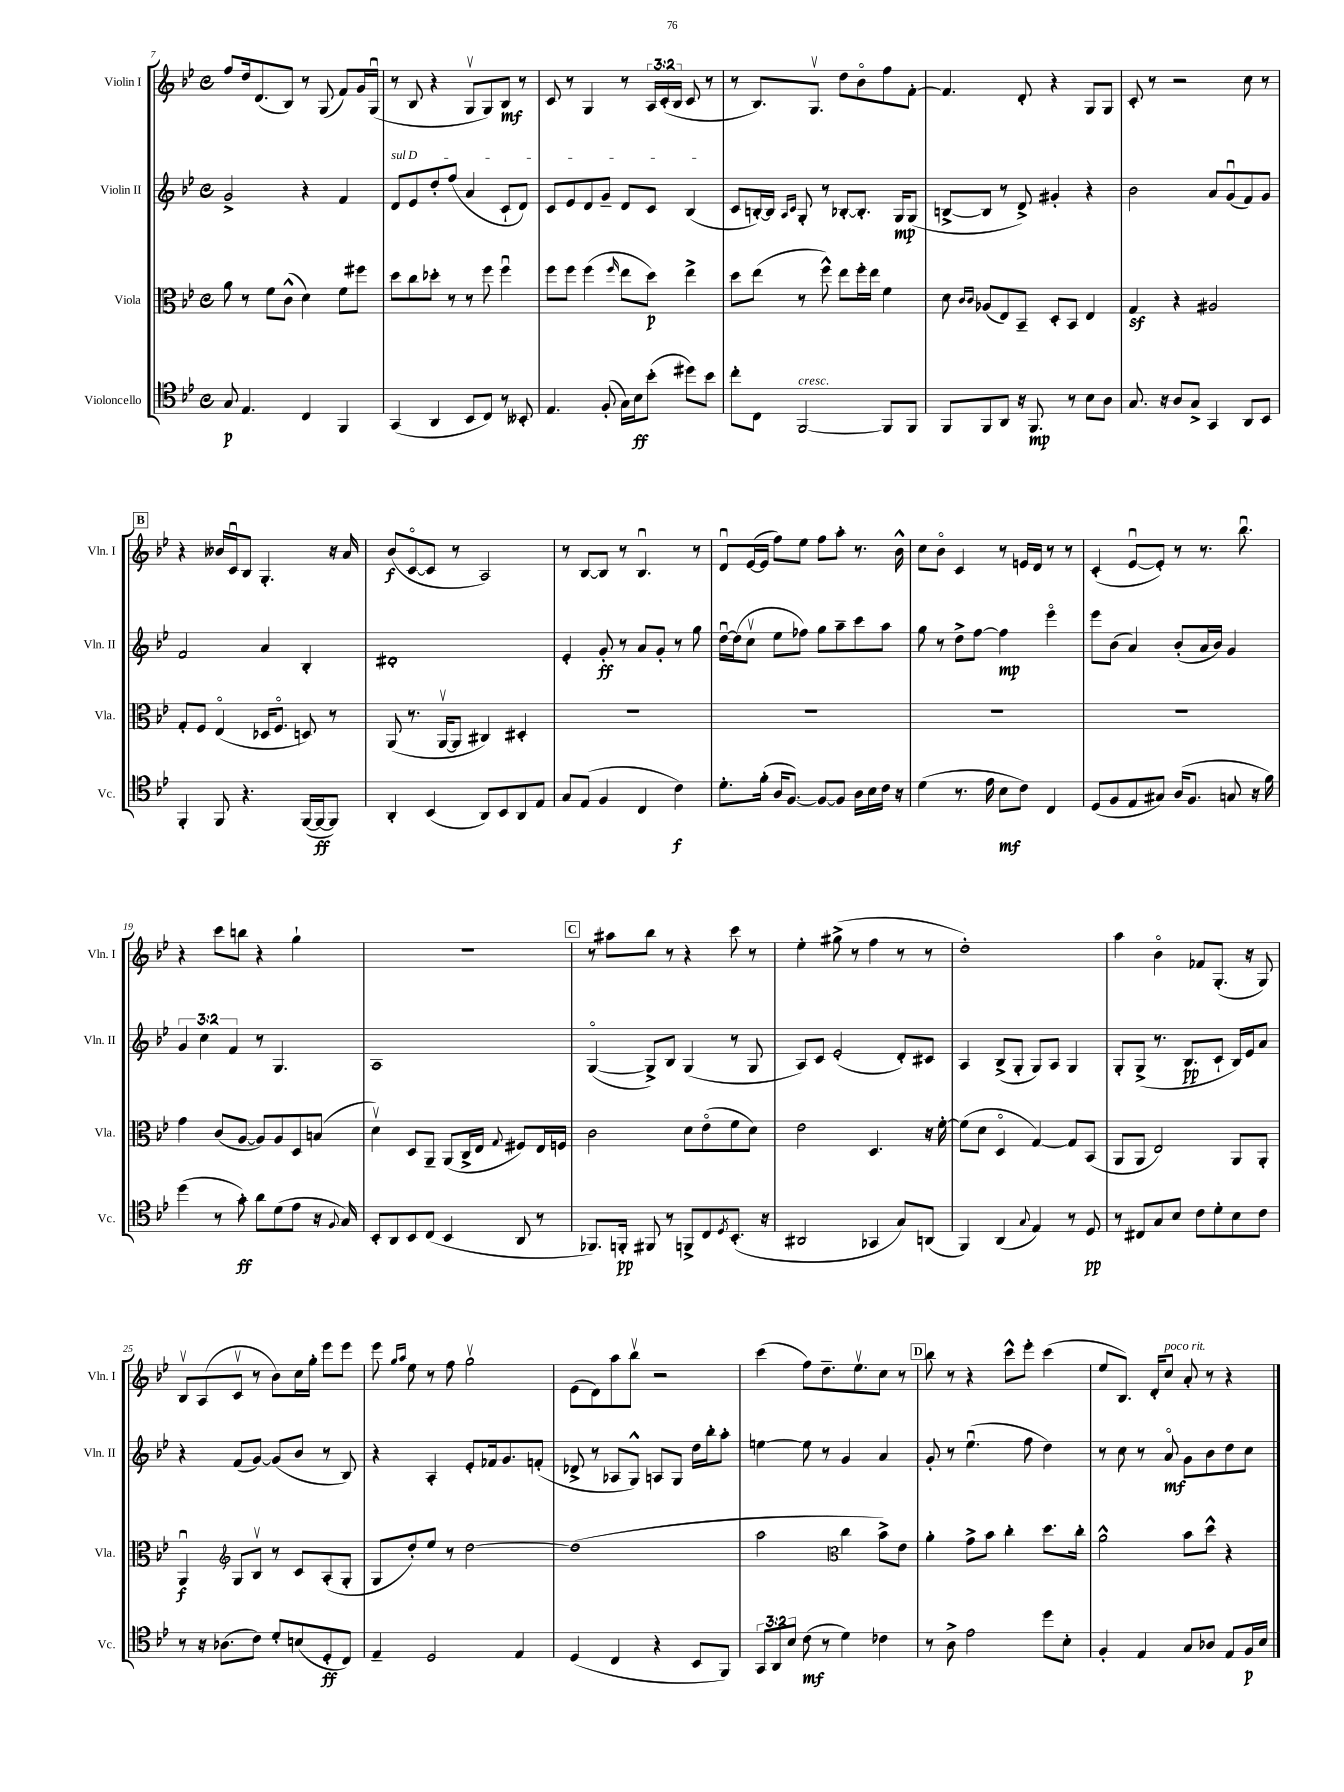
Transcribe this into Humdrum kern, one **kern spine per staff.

**kern	**kern	**kern	**kern
*staff4	*staff3	*staff2	*staff1
*clefC4	*clefC3	*clefG2	*clefG2
*k[b-e-]	*k[b-e-]	*k[b-e-]	*k[b-e-]
*M4/4	*M4/4	*M4/4	*M4/4
*met(c)	*met(c)	*met(c)	*met(c)
8G/	8a\	2g^/	8ff/L
4.E-/	8r	.	16dd/k
.	.	.	(8.d/
.	8f\L	.	.
.	(8c^^\J	.	8B-/J)
4C/	4d\)	4r	8r
.	.	.	(8G/
4FF/	8f\L	4f/	8f/L)
.	8ff#\J	.	16g/L
.	.	.	(16Gu/JJ
=	=	=	=
(4GG/	8dd\L	8d/L	8r
.	8cc\	8e-/	8B-/
4AA/	8dd-'\J	8dd'/	4r
.	8r	(8ff/J	.
8BB-/L	8r	4a/	8Gv/L
8C/J)	8ff\	.	8G/)
8r	4ffu\	8c`/L	8B-/J
8BB--'/	.	8d/J)	8r
=	=	=	=
4.E-/	8ff\L	8c/L	8c/
.	8ff\J	8e-/	8r
.	(4ff\	8d/	4G/
(8F'/	.	8g~/J	.
.	16qqff/	.	.
16G\LL)	8ee-\L	8d/L	8r
16B-\J	.	.	.
(8b-'\J	8dd\J)	8c/J	24A/LL
.	.	.	(24c'/
.	.	.	24B-/JJ
8dd#\L)	4ee-^\	(4B-/	8c/
8b-\J	.	.	8r
=	=	=	=
8cc'\L	8dd\L	8c/L	8r
8C\J	(8ee-\J	[16B'/L)	8.B-/L)
.	.	16B/]JJ	.
.	.	16qqA/LL	.
.	.	16qqc/JJ	.
[2FF/	8r	8G'/	.
.	.	.	8.Gv/J
.	8ff^^\)	8r	.
.	8ee-\L	[8B-'/L	8dd\L
.	16ff'\L	8.B-'/]J	8b-o\
.	16ee-\JJ	.	.
8FF/]L	4f\	.	8ff\
.	.	16G/LK	.
8FF/J	.	(8G/J	[8f'\J
=	=	=	=
8FF/L	8d\	[8B^/L	4.f/]
.	16qqc/LL	.	.
.	16qqc/JJ	.	.
8FF/	(8A-/L	8B/]J	.
8AA/J	8E-/)	8r	.
16r	8BB-~/J	8d^/)	8d'/
8.FF/	.	.	.
.	8D'/L	4g#'/	4r
8r	8BB-/J	.	.
8B-\L	4E-/	4r	8G/L
8A\J	.	.	8G/J
=	=	=	=
8.G/	4G/	2b-\	8c'/
.	.	.	8r
16r	.	.	.
8A/L	4r	.	2r
8G^/J	.	.	.
4GG/	2A#/	8a/L	.
.	.	(8gu/	.
8AA/L	.	8f/)	8cc\
8BB-/J	.	8g/J	8r
=	=	=	=
4FF'/	8G'/L	2f/	4r
.	8F/J	.	.
8FF/	(4E-o/	.	16b--/LL
.	.	.	16cu/J
4.r	.	.	8B-/J
.	16D-/LK	4a/	4.G'/
.	8.Fo/J	.	.
([16FF/LL	8D/)	4B-'/	.
16FF/_J	.	.	.
8FF/]J)	8r	.	16r
.	.	.	16a/
=	=	=	=
4AA'/	(8AA/	1d#'	(8b-/L
.	8.r	.	[8co/
(4BB-/	.	.	8c/]J
.	[16AAv/LK	.	.
.	8AA/]J	.	8r
8AA/L)	4C#/)	.	2A/)
8BB-/	.	.	.
8AA/	4D#'/	.	.
8E-/J	.	.	.
=	=	=	=
8G/L	1r	4e-'/	8r
(8E-/J	.	.	[8B-/L
4F/	.	8g'/	8B-/]J
.	.	8r	8r
4C/	.	8a/L	4.B-u/
.	.	8g'/J	.
4c\)	.	8r	.
.	.	8gg\	8r
=	=	=	=
8.d'\L	1r	[16ddu\LL	8du/L
.	.	(16dd\]J	.
.	.	8ccv\J	([16e-/L
(16f'\Jk	.	.	16e-/]JJ
16A/LK	.	8ee-\L	8ff\L)
[8.F/J)	.	.	.
.	.	8ff-\J)	8ee-\J
8F/_L	.	8gg\L	8ff\L
8F/]J	.	8aa~\	8aa'\J
16A\LL	.	8ccc\	8.r
16B-\	.	.	.
16c\JJ	.	8aa\J	.
16r	.	.	16b-^^\
=	=	=	=
(4d\	1r	8gg\	8cc\L
.	.	8r	8b-o\J
8.r	.	8dd^\L	4c/
.	.	[8ff\J	.
16e-\	.	.	.
8B-\L	.	4ff\]	8r
8c\J)	.	.	16e/LL
.	.	.	16d/JJ
4C/	.	4eee-o\	8r
.	.	.	8r
=	=	=	=
(8D/L	1r	8eee-\L	(4c'/
8F/	.	(8b-\J	.
8E-/	.	4a/)	[8e-u/L
8G#/J)	.	.	8e-'/]J)
(16A/LK	.	(8b-'/L	8r
8.F/J	.	.	.
.	.	16a/L	8.r
.	.	16b-/JJ)	.
8G/	.	4g/	.
.	.	.	8.bb-u\
16r	.	.	.
16f\)	.	.	.
=	=	=	=
(4dd\	4g\	6g/	4r
.	.	6cc\	.
8r	(8c/L	.	8ccc\L
.	.	6f/	.
8g'\)	[8A/J	.	8bb\J
8a\L	8A/]L)	8r	4r
(8d\	8A/	4.G/	.
8e-\J	8D/	.	4gg`\
16r	(8B/J	.	.
8qqF/	.	.	.
16G/)	.	.	.
=	=	=	=
8BB-'/L	4dv\)	1A	1r
8AA/	.	.	.
8BB-/	8D/L	.	.
(8C/J	8AA~/J	.	.
4BB-/	(8AA/L	.	.
.	16C^/L	.	.
.	16E-/JJ	.	.
.	8qqG/	.	.
8AA/	8F#/L)	.	.
8r	16E-/L	.	.
.	16F/JJ	.	.
=	=	=	=
8.FF-/L)	2c\	([4Go/	8r
.	.	.	8aa#\L
16FF'/Jk	.	.	.
8FF#/	.	8G^/]L)	8bb-\J
8r	.	8B-/J	8r
8FF^/L	8d\L	(4G/	4r
8C/	(8e-o\	.	.
8qD/	.	.	.
(8.BB-'/J	8f\	8r	8ccc\
.	8d\J)	8G/	8r
16r	.	.	.
=	=	=	=
2AA#/	2e-\	8A/L)	4ee-'\
.	.	8c/J	.
.	.	(2e-'/	(8gg#^\
.	.	.	8r
4GG-/	4.D/	.	4ff\
8G/L)	.	8d'/L)	8r
(8AA/J	16r	8c#/J	8r
.	[16f'\	.	.
=	=	=	=
4FF/)	(8f\]L	4A/	1dd')
.	8d\J	.	.
(4AA/	4Do/	(8B-^/L	.
.	.	8G'/J	.
8qqG/	.	.	.
4E-/)	[4G/)	8G/L)	.
.	.	8A/J	.
8r	8G/]L	4G/	.
8D/	(8BB-/J	.	.
=	=	=	=
8r	8AA/L	8G'/L	4aa\
8C#/L	8AA/J	(8G^/J	.
8G/	2E-/)	8.r	4b-o\
8B-/J	.	.	.
.	.	8.B-/L	.
8c\L	.	.	8f-/L
8d'\	.	8c`/J	(8.G'/J
8B-\	8AA/L	16B-/LL)	.
.	.	16e-/J	16r
8c\J	8AA'/J	8a/J	8G/)
=	=	=	=
8r	4AAu/	4r	8B-v/L
16r	.	.	(8A/
(8.A-\L	.	.	.
*	*clefG2	*	*
.	8G/L	(8f/L	8cv/J
8c\J)	8B-v/J	[8g/J)	8r
8d'/L	8r	(8g/]L	8b-\L)
(8B/	8c/L	8b-/J	16cc\L
.	.	.	16gg'\JJ
8D'/	(8A'/	8r	8eee-\L
8C/J)	8G'/J	8B-/)	8eee-\J
=	=	=	=
4E-~/	8G/L	4r	8eee-\
.	.	.	16qqgg/LL
.	.	.	16qqaa/JJ
.	8dd'/)	.	8ee-\
2D/	8ee-/J	4A'/	8r
.	8r	.	8ff\
.	[2dd\	8e-'/L	2ggv\
.	.	16f-/k	.
.	.	8.g/	.
4E-/	.	.	.
.	.	(8f'/J	.
=	=	=	=
(4D/	(1dd]	8d-^/	(8e-\L
.	.	8r	8d\)
4C/	.	8A-/L	8aa\
.	.	8G^^/J)	8bb-v\J
4r	.	8A/L	2r
.	.	8G/J	.
8BB-/L	.	16dd\LL	.
.	.	16bb-'\J	.
8FF/J)	.	8aa'\J	.
=	=	=	=
12GG/L	2aa\	[4ee\	(4ccc\
12AA/	.	.	.
12B-/J	.	.	.
(8c\	.	8ee\]	8ff\L)
8r	.	8r	8.dd~\
*	*clefC3	*	*
4d\)	4cc\	4g/	.
.	.	.	8.ee-v\
4c-\	8b-^\L)	4a/	8cc\J
.	8e-\J	.	8r
=	=	=	=
8r	4a'\	8g'/	8bb-\
8A^\	.	8r	8r
2e-\	8g^\L	(4.ee-u\	4r
.	8b-\J	.	.
.	4cc'\	.	8ccc^^\L
.	.	8ff\	8eee-'\J
8dd\L	8.dd\L	4dd\)	(4ccc\
8B-'\J	.	.	.
.	16cc'\Jk	.	.
=	=	=	=
4F'/	2a^^\	8r	8ee-/L
.	.	8cc\	8.B-/J)
4E-/	.	8r	.
.	.	.	16d'/LK
.	.	8ao/	8cc/J
8G/L	8b-\L	8g\L	8a'/
8A-/J	8dd^^\J	8b-\	8r
8E-/L	4r	8dd\	4r
16F/L	.	8cc\J	.
16B-/JJ	.	.	.
==	==	==	==
*-	*-	*-	*-
